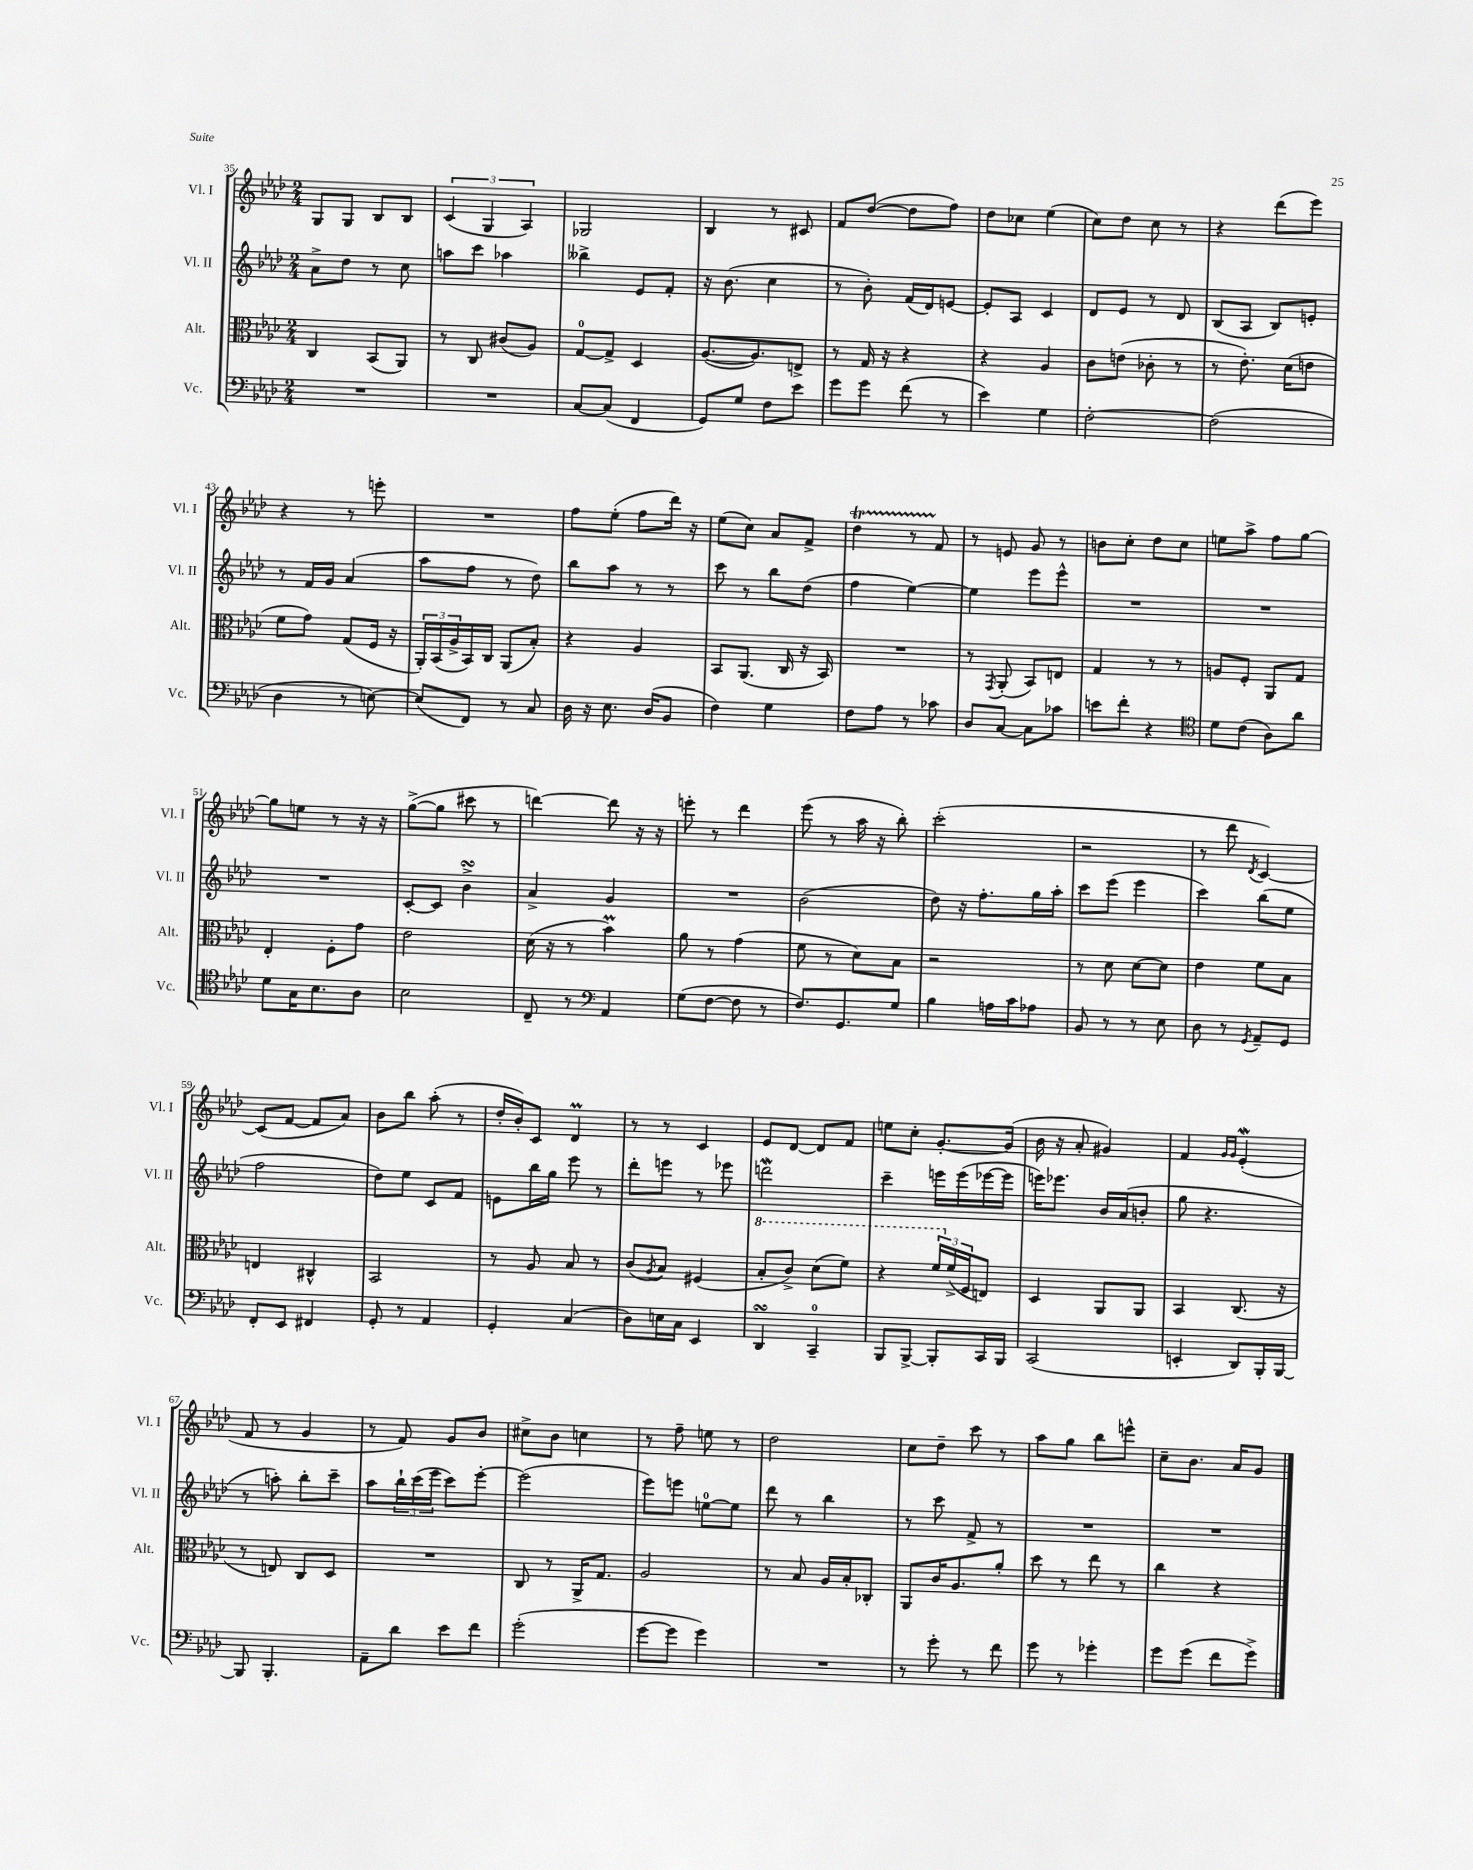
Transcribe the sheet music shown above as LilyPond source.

<<
\new StaffGroup <<
\new Staff = "s0" \with { instrumentName = "Vl. I" shortInstrumentName = "Vl. I" } {
    \clef treble \key aes \major \numericTimeSignature \time 2/4
    g8 g8 bes8 bes8 |
    \tuplet 3/2 { c'4( g4 aes4) } |
    ges2 |
    bes4 r8 cis'8 |
    f'8 des''8~( des''8 f''8) |
    des''8 ces''8 ees''4( |
    c''8) des''8 c''8 r8 |
    r4 des'''8( ees'''8) |
    r4 r8 e'''8-. |
    R2 |
    f''8 ees''8-.( f''8 des'''16) r16 |
    ees''8( c''8) aes'8 f'8-> |
    des''4\startTrillSpan r8 f'8\stopTrillSpan |
    r8 e'8 g'8 r8 |
    b'8 c''8-. des''8 c''8 |
    e''8 aes''8-> f''8 g''8~ |
    g''8 e''8 r8 r16 r16 |
    g''8~->( g''8 cis'''8 r8 |
    d'''4~) d'''8 r16 r16 |
    e'''8-. r8 des'''4 |
    ees'''8( r8 aes''16 r16 bes''8-.) |
    c'''2-.( |
    r2 |
    r8 des'''8 \acciaccatura { des'8 } c'4~) |
    c'8( f'8~ f'8 aes'8) |
    bes'8 bes''8 aes''8-.( r8 |
    des''16-. bes'16-.) c'8 des'4\prall |
    r8 r8 c'4 |
    ees'8 des'8~ des'8 f'8 |
    e''8 c''8-. g'8.~-. g'16( |
    bes'16 r16 aes'8-. gis'4) |
    f'4 \grace { g'16 g'16 } ees'4-.\mordent( |
    f'8 r8 g'4 |
    r8 f'8) g'8 bes'8 |
    cis''8-> bes'8 c''4 |
    r8 f''8-- e''8 r8 |
    des''2 |
    c''8 des''8-- c'''8 r8 |
    aes''8 g''8 bes''8 e'''8-^ |
    c''8-- bes'8. aes'16 g'8 \bar "|." |
}
\new Staff = "s1" \with { instrumentName = "Vl. II" shortInstrumentName = "Vl. II" } {
    \clef treble \key aes \major \numericTimeSignature \time 2/4
    aes'8-> des''8 r8 c''8 |
    a''8 c'''8 aes''4 |
    beses''4-> ees'8 f'8-. |
    r16 bes'8.( c''4 |
    r8 bes'8-.) f'16( des'16) e'8~ |
    e'8-. aes8 c'4 |
    des'8 ees'8 r8 des'8 |
    bes8( aes8 bes8) e'8-. |
    r8 f'16 g'16 aes'4( |
    aes''8 f''8 r8 des''8) |
    bes''8 aes''8 r8 r8 |
    c'''8 r8 bes''8 des''8( |
    f''4 ees''4~) |
    ees''4 ees'''8 ees'''8-^ |
    R2 |
    R2 |
    R2 |
    c'8~-. c'8 bes'4->\turn |
    aes'4-> g'4 |
    R2 |
    bes'2( |
    des''8) r16 f''8.-. g''16 aes''16-. |
    c'''8 ees'''8( ees'''4 |
    c'''4) bes''8( ees''8 |
    f''2 |
    des''8) ees''8 c'8 f'8 |
    e'8 bes''16 g''16 ees'''8 r8 |
    des'''8-. e'''8 r8 ees'''8 |
    d'''2\mordent |
    c'''4-- e'''16 e'''16( ees'''16~ ees'''16 |
    e'''16) ees'''8. bes'16 aes'16( b'8-. |
    g''8 r4. |
    r8 a''8-.) bes''8-. c'''8-- |
    aes''8 \tuplet 3/2 { bes''16-! c'''16( ees'''16 } c'''8) ees'''8~-. |
    ees'''2( |
    ees'''8) e'''8 e''8-0~ e''8 |
    des'''8 r8 bes''4 |
    r8 c'''8 f'8-> r8 |
    R2 |
    R2 \bar "|." |
}
\new Staff = "s2" \with { instrumentName = "Alt." shortInstrumentName = "Alt." } {
    \clef alto \key aes \major \numericTimeSignature \time 2/4
    c4 bes,8( aes,8) |
    r8 c8 cis'8( aes8) |
    g8-0~ g8-> des4 |
    aes8.~( aes8.) e8-> |
    r8 g16 r16 r4 |
    r4 aes4 |
    c'8 e'8( ces'8-. r8 |
    r8 ees'8.-.) des'16( e'8 |
    f'8 g'8) g8( f16 r16 |
    \tuplet 3/2 { aes,16-.) bes,16( aes16-> } bes,16) c16 aes,8( bes8-.) |
    r4 aes4 |
    bes,8 aes,8.( c16 r16 bes,16) |
    R2 |
    r8 \acciaccatura { g,8 } aes,8-.( bes,8) e8 |
    g4 r8 r8 |
    a8 f8-. aes,8 g8 |
    ees4-. f8-. g'8 |
    ees'2 |
    des'16( r16 r8 bes'4\prall) |
    aes'8 r8 g'4( |
    f'8 r8 des'8) bes8 |
    r2 |
    r8 des'8 des'8~ des'8 |
    ees'4 f'8 bes8 |
    e4 cis4-^ |
    bes,2 |
    r8 aes8 bes8 r8 |
    c'8( \acciaccatura { aes8 } bes8) fis4( |
    \ottava #1 bes'8-. c''8->) des''8( f''8) |
    r4 \tuplet 3/2 { f''16 \ottava #0 f'16->( f16 } e8) |
    des4 aes,8 aes,8 |
    bes,4 c8.( r16 |
    r8 e8) c8 des8 |
    R2 |
    c8 r8 aes,16-> g8. |
    aes2 |
    r8 bes8 aes16 bes16-. ces8-. |
    aes,8 c'16 aes8. aes'8-. |
    des''8 r8 ees''8 r8 |
    c''4 r4 \bar "|." |
}
\new Staff = "s3" \with { instrumentName = "Vc." shortInstrumentName = "Vc." } {
    \clef bass \key aes \major \numericTimeSignature \time 2/4
    R2 |
    R2 |
    c8~ c8( f,4 |
    g,8) g8 f8 ees'8 |
    g'8 g'8 f'8( r8 |
    ees'4) g4 |
    f2~-. |
    f2( |
    des4 r8 e8~) |
    e8( f,8) r8 c8 |
    des16 r16 ees8. des16( bes,8 |
    f4) g4 |
    f8 aes8 r8 ces'8 |
    des8 c8~ c8 ces'8 |
    e'8 f'8-. r4 |
    \clef tenor des'8 c'8( aes8) aes'8 |
    des'8 g16 bes8. aes8 |
    bes2 |
    c8-- r8 \clef bass aes,4 |
    g8( f8~ f8 r8 |
    f8.) g,8. g8 |
    bes4 a16 c'16 aes8 |
    bes,8 r8 r8 ees8 |
    des8 r8 \acciaccatura { g,8 } aes,8-- g,8 |
    f,8-. ees,8 fis,4 |
    g,8-. r8 aes,4 |
    g,4-. c4( |
    des8) e16 c16 ees,4 |
    des,4\turn c,4-0-- |
    bes,,8 bes,,8~-> bes,,8-. c,16 bes,,16 |
    c,2( |
    e,4-. des,8) bes,,16-. bes,,16~ |
    bes,,8 bes,,4.-. |
    aes,8-- des'8 ees'8 f'8 |
    g'2-.( |
    g'8~ g'8 g'4) |
    R2 |
    r8 g'8-. r8 f'8 |
    g'8 r8 ges'4-. |
    g'8 g'8( f'8 g'8->) \bar "|." |
}
>>
>>
\layout { \context { \Score currentBarNumber = #35 } }
